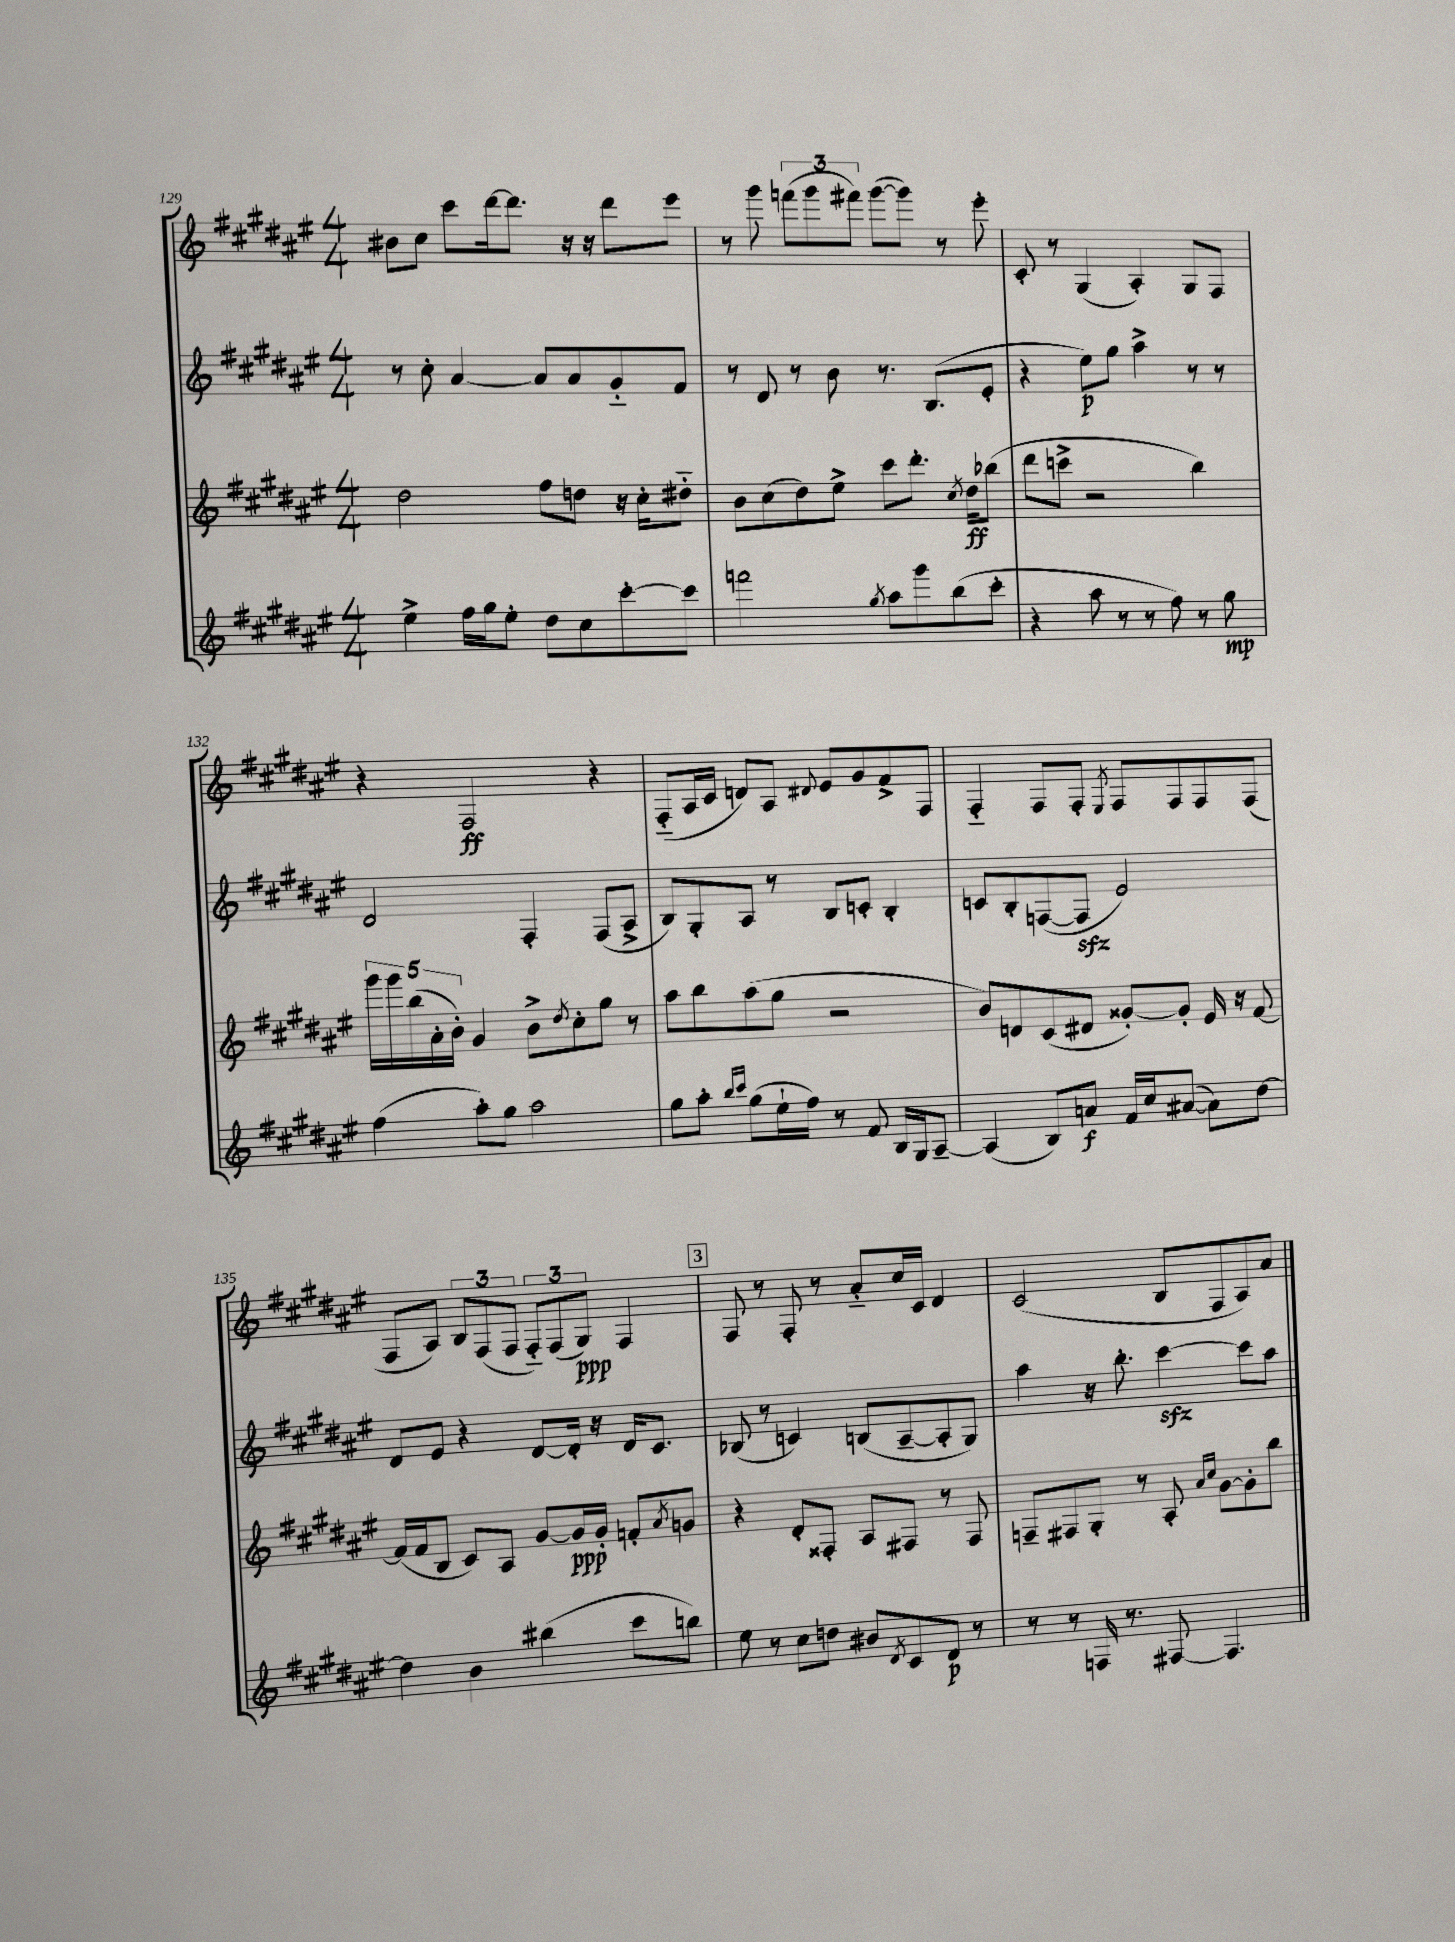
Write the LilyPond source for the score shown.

<<
\new StaffGroup <<
\new Staff = "s0" {
    \clef treble \key fis \major \numericTimeSignature \time 4/4
    bis'8 cis''8 cis'''8 dis'''16~ dis'''8. r16 r16 dis'''8 eis'''8 |
    r8 gis'''8 \tuplet 3/2 { f'''8( gis'''8 fis'''8) } gis'''8~( gis'''8) r8 eis'''8-. |
    cis'8-. r8 gis4( ais4-.) gis8 fis8 |
    r4 fis2\ff r4 |
    fis8-_( ais16 cis'16 d'8) ais8 \appoggiatura { dis'8 } eis'8 gis'8 fis'8-> fis8 |
    fis4-_ fis8 fis8-. \acciaccatura { eis8 } fis8 fis8 fis8 fis8( |
    fis8 ais8) \tuplet 3/2 { b8 fis8( fis8 } \tuplet 3/2 { fis8-_) fis8( gis8\ppp) } fis4 |
    \mark \markup { \box "3" } fis8 r8 fis8-. r8 ais'8-_ cis''16 cis'16 dis'4 |
    cis'2( b8 fis8 ais8) ais'8 \bar "|." |
}
\new Staff = "s1" {
    \clef treble \key fis \major \numericTimeSignature \time 4/4
    r8 cis''8-. ais'4~ ais'8 ais'8 gis'8-_ fis'8 |
    r8 dis'8 r8 b'8 r8. b8.( eis'8-. |
    r4 eis''8\p) gis''8 ais''4-> r8 r8 |
    dis'2 fis4-. fis8( ais8-> |
    b8) gis8-. ais8 r8 b8 c'8-. b4-. |
    c'8 b8-. f8~( f8\sfz eis'2) |
    dis'8 eis'8 r4 dis'8~ dis'16-. r16 dis'16 cis'8. |
    \mark \markup { \box "3" } bes8( r8 c'4) b8( ais8~-- ais8-. gis8) |
    ais''4 r16 b''8.-. cis'''4~\sfz cis'''8 ais''8 \bar "|." |
}
\new Staff = "s2" {
    \clef treble \key fis \major \numericTimeSignature \time 4/4
    dis''2 fis''8 d''8 r16 cis''16-. dis''8-_ |
    b'8 cis''8( dis''8) eis''8-> cis'''8 dis'''8.-. \acciaccatura { cis''8 } dis''16\ff bes''8( |
    dis'''8 c'''8-> r2 b''4) |
    \tuplet 5/4 { gis'''16 gis'''16 b''16( ais'16-. b'16-.) } gis'4 b'8-> \acciaccatura { dis''8 } cis''8-. gis''8 r8 |
    ais''8 b''8 ais''8( gis''8 r2 |
    b'8) d'8 cis'8( dis'8 gisis'8~-.) gisis'8-. eis'16 r16 fis'8~ |
    fis'16( fis'16 b8 cis'8) ais8 gis'8~ gis'16\ppp gis'16-. f'8-. \acciaccatura { ais'8 } g'8 |
    \mark \markup { \box "3" } r4 dis'8-. fisis8-. ais8 fis8 r8 fis8 |
    f8-- fis8 gis8-. r8 ais8-. \grace { ais'16 cis''16 } gis'8~ gis'8-. b''8 \bar "|." |
}
\new Staff = "s3" {
    \clef treble \key fis \major \numericTimeSignature \time 4/4
    eis''4-> fis''16 gis''16 eis''8-. dis''8 cis''8 cis'''8~-. cis'''8 |
    f'''2 \acciaccatura { gis''8 } ais''8 gis'''8 b''8( cis'''8-. |
    r4 ais''8 r8 r8 fis''8) r8 gis''8\mp |
    fis''4( ais''8-.) gis''8 ais''2 |
    gis''8 ais''8-. \grace { b''16 cis'''16 } gis''8( eis''16-! fis''16) r8 fis'8 b16 gis16 ais8~-- |
    ais4( b8) a'8\f fis'16 cis''16 ais'8~( ais'8) dis''8~ |
    dis''4 b'4 bis''4( cis'''8 b''8) |
    \mark \markup { \box "3" } eis''8 r8 cis''8 d''8 bis'8 \acciaccatura { dis'8 } cis'8 dis'8\p r8 |
    r8 r8 f16 r8. fis8~ fis4. \bar "|." |
}
>>
>>
\layout { \context { \Score currentBarNumber = #129 } }
